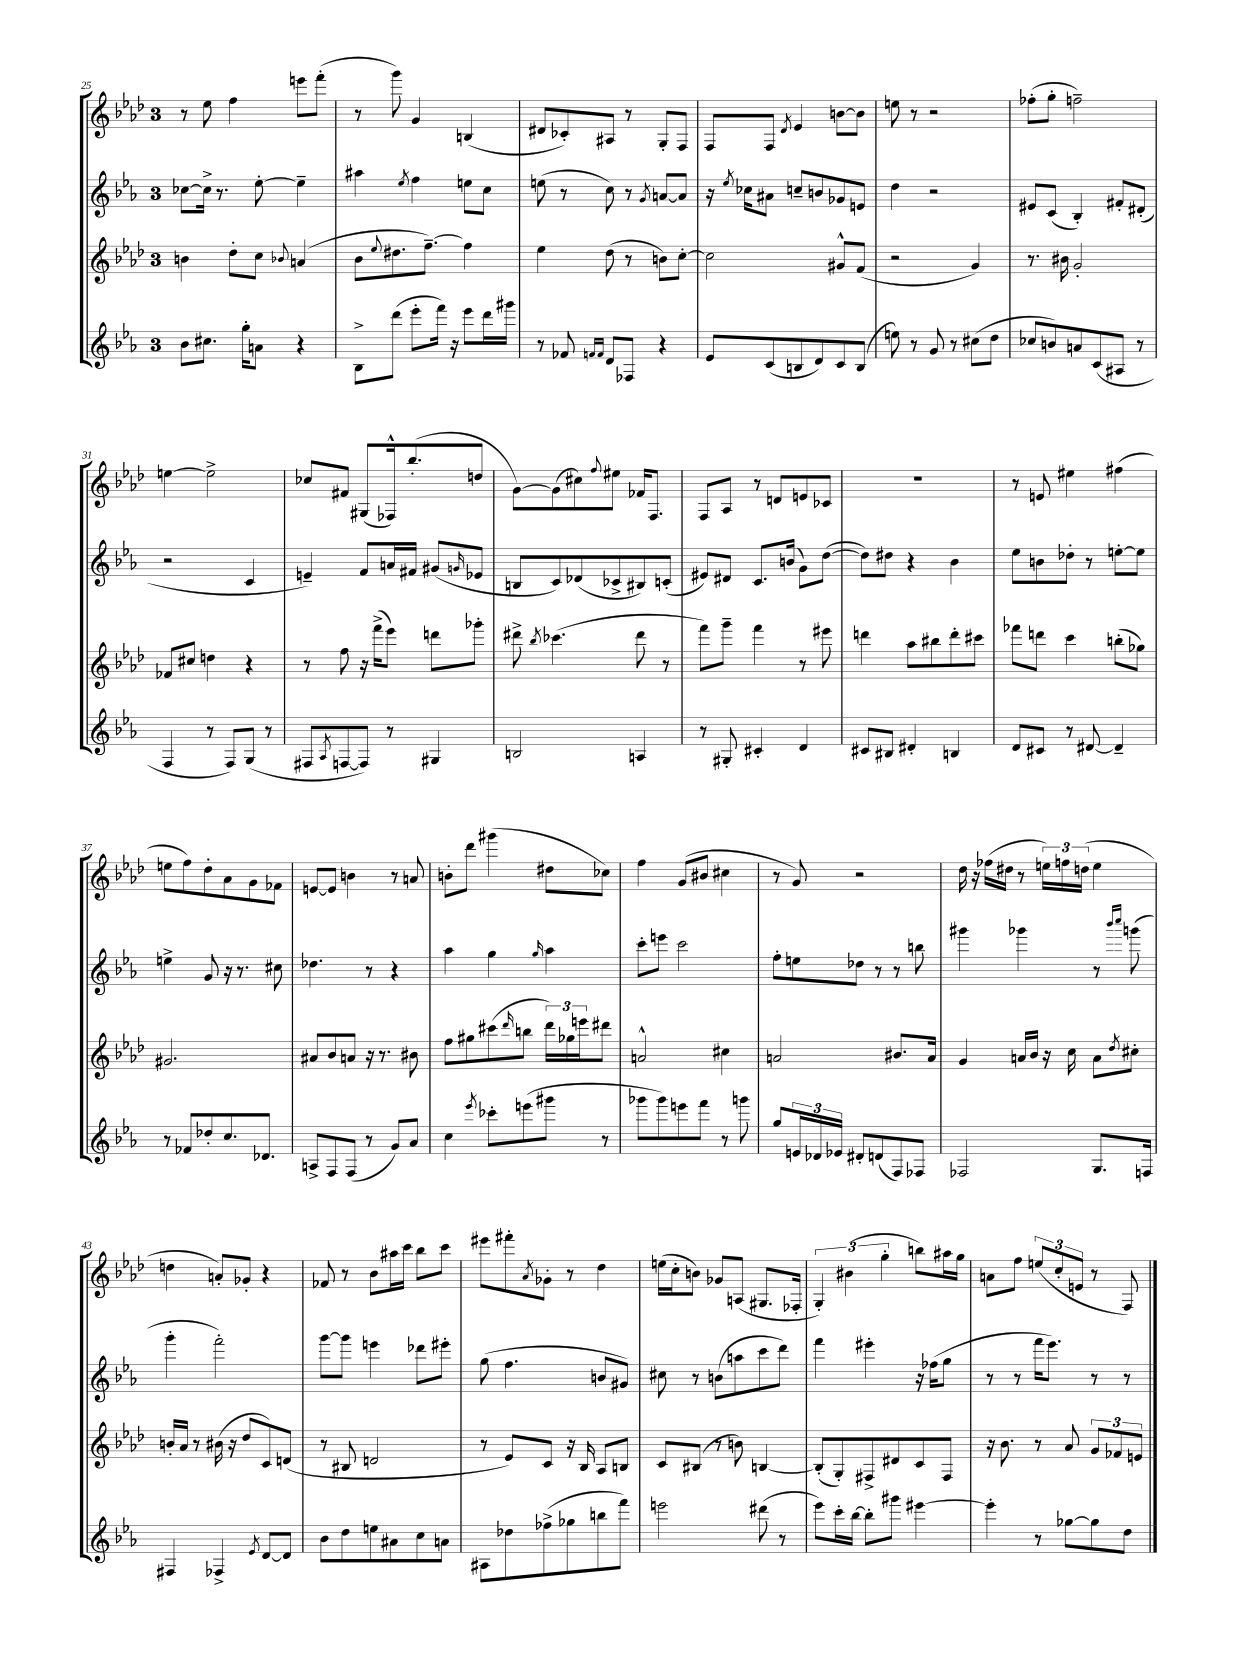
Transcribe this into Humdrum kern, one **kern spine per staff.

**kern	**kern	**kern	**kern
*part4	*part3	*part2	*part1
*staff4	*staff3	*staff2	*staff1
*clefG2	*clefG2	*clefG2	*clefG2
*k[b-e-a-]	*k[b-e-a-d-]	*k[b-e-a-]	*k[b-e-a-d-]
*M3/4	*M3/4	*M3/4	*M3/4
=25	=25	=25	=25
8b-\L	4bn\	[8cc-X\L	8r
8.cc#X\J	.	16cc-^\Jk]	8ee-\
.	.	8.r	.
.	8dd-'\L	.	4ff\
16gg'\KL	.	.	.
8an\J	8cc\J	[8ee-'\	.
.	8qqb-X/	.	.
4r	(4an/	4ee-~\]	8eeen\L
.	.	.	(8fff'\J
=26	=26	=26	=26
8B-^\L	8b-\L	4aa#X\	8r
.	8qqee-/	.	.
(8ddd\J	8.dd#X\	.	8ggg\)
.	.	8qee-/	.
8eee-'\L	.	4ff\	4g/
.	[8.ff~\J)	.	.
16fff\Jk)	.	.	.
16r	.	.	.
8eee-\L	4ff\]	8een\L	(4Bn/
16ddd\L	.	8cc\J	.
16ggg#X\JJ	.	.	.
=27	=27	=27	=27
8r	4ee-\	(8een\	8d#X/L
8f-X/	.	8r	8c-X'/)
16qqfn/LL	.	.	.
16qqf/JJ	.	.	.
8d/L	(8dd-\	8cc\)	8A#X/J
8F-X/J	8r	8r	8r
.	.	8qg/	.
4r	8bn\L)	[8an/L	8G'/L
.	[8cc'\J	8a/J]	8F/J
=28	=28	=28	=28
8e-/L	2cc\]	16r	8F/L
.	.	8qee-/	.
.	.	16cc-X\KL	.
(8c/	.	8a#X\J	8F/J
.	.	.	8qd-/
8Bn/	.	8ccn~/L	4e-/
8d/)	.	8bn/	.
8c/	8g#X^^/L	8g-X/	[8bn\L
(8B/J	(8f/J	8en/J	8b\J]
=29	=29	=29	=29
8een\)	2r	4dd\	8een\
8r	.	.	8r
8g/	.	2r	2r
8r	.	.	.
(8cc#X\L	4g/)	.	.
8dd\J	.	.	.
=30	=30	=30	=30
8cc-X/L	8.r	8e#X/L	(8ff-X'\L
8bn/)	.	(8c/J	8gg'\J
.	16b#X\	.	.
8an/	2g'/	4B-'/)	2ffn~\)
(8c/	.	.	.
8A#X/J	.	8f#X'/L	.
8r	.	(8d#X'/J	.
!!LO:LB:g=z
=31	=31	=31	=31
4F/	8f-X/L	2r	[4een\
.	8cc#X/J	.	.
8r	4ddn\	.	2ee^\]
8F/L)	.	.	.
(8G/J	4r	4c/	.
8r	.	.	.
=32	=32	=32	=32
8F#X/L	8r	4en~/)	8cc-X/L
8qA-/	.	.	.
[8Fn/	8ff\	.	8f#X/J
8F/J])	16r	8f/L	(8G#X/L
.	(16fff^\KL	.	.
8r	8eee-\J)	16an/L	16F-X^^/k)
.	.	16f#X/JJ	(8.bb-'/
4G#X/	8dddn\L	(8g#X/L	.
.	.	16qqgn/	.
.	8ggg-X'\J	8e-X/J	8ddn/J
=33	=33	=33	=33
2Bn/	8ddd#X^\	8Bn/L	[8g\L)
.	8qbb-/	.	.
.	(4.ccc-X\	8c/)	(8g\]
.	.	(8d-X/	8cc#X\)
.	.	.	8qqff/
.	.	8c-X^/	8ee#X\J
4An/	8ddd#\	8B#X/)	16f-X/KL
.	.	.	8.F/J
.	8r	(8cn'/J	.
=34	=34	=34	=34
8r	8fff\L)	8e#X/L)	8F/L
8G#X'/	8ggg~\J	8d#X/J	8A-/J
4c#X'/	4fff\	8.c/L	8r
.	.	.	8dn/L
.	.	(16bn/Jk	.
4d/	8r	8g\L)	8en/
.	8eee#X\	([8dd\J	8c-X/J
=35	=35	=35	=35
8c#X/L	4dddn\	8dd\L])	2.r
8B#X/J	.	8dd#X\J	.
4d#X'/	8aa-\L	4r	.
.	8bb#X\	.	.
4Bn/	8ddd'\	4b-\	.
.	8ccc#X\J	.	.
=36	=36	=36	=36
8d/L	8fff-X\L	8ee-\L	8r
8c#X/J	8dddn\J	8bn\	8en/
8r	4ccc\	8dd-X'\J	4ee#X\
[8d#X/	.	8r	.
4d#~/]	(8bbn'\L	[8een'\L	(4ff#X\
.	8gg-X\J)	8ee\J]	.
!!LO:LB:g=z
=37	=37	=37	=37
8r	2.g#X/	4een^\	8een\L
8f-X/L	.	.	8ff\)
8dd-X'/	.	8g/	8dd-'\
8.cc/	.	16r	8a-\
.	.	8.r	.
.	.	.	8g\
8.d-X/J	.	.	.
.	.	8cc#X\	8f-X\J
=38	=38	=38	=38
8An^/L	8a#X/L	4.dd-X\	[8en/L
8F/	8b-/	.	8e/J]
(8F/J	8an/J	.	4bn\
8r	16r	8r	.
.	8.r	.	.
8g/L)	.	4r	8r
8a-/J	8b#X\	.	8an/
=39	=39	=39	=39
4cc\	8ff\L	4aa-\	8bn'\L
.	8gg#X\	.	8ddd-\J
8qeee-/	.	.	.
8ccc-X'\L	(8ccc#X\	4gg\	(4ggg#X\
.	16qqddd-/	.	.
(8eeen\	8bbn\J	.	.
.	.	16qqgg/	.
8ggg#X\J	24ddd-\LL)	4aa-\	8dd#X\L
.	24gg-X\	.	.
.	24eeen\J	.	.
8r	8ddd#X\J	.	8cc-X\J)
=40	=40	=40	=40
8ggg-X\L	2an^^/	8ccc'\L	4ff\
8ggg-\)	.	8eeen\J	.
8eeen\	.	2ccc\	(8g/L
8fff\J	.	.	8b#X/J
8r	4cc#X\	.	4cc#X\
8gggn\	.	.	.
=41	=41	=41	=41
8gg/L	2an/	8ff'\L	8r
24en/L	.	8een\	8g/)
24d-X/	.	.	.
24e-X/JJ	.	.	.
8d#X'/L	.	8dd-X\J	2r
(8dn/	.	8r	.
8F/)	8.b#X/L	8r	.
8F-X/J	.	8bbn\	.
.	16a/Jk	.	.
=42	=42	=42	=42
2F-X/	4g/	4ggg#X\	16dd-\
.	.	.	16r
.	.	.	(16ff-X\LL
.	.	.	16dd#X\JJ
.	16an/LL	4ggg-X\	8r
.	16b-/JJ	.	.
.	16r	.	24een\LL)
.	.	.	24ffn\
.	16cc\	.	.
.	.	.	(24ddn\JJ
8.G/L	8a\L	8r	4ee\
.	.	16qqbbb-/LL	.
.	8qdd-/	16qqcccc/JJ	.
.	8cc#X'\J	(8gggn\	.
16Fn/Jk	.	.	.
!!LO:LB:g=z
=43	=43	=43	=43
4F#X/	16bn'/LL	4ggg'\	4ddn\
.	16a-/JJ	.	.
.	8r	.	.
4F-X^/	(16b#X\	2fff'\)	8an'/L)
.	16r	.	.
.	8dd-/L	.	8g-X'/J
8qe-/	.	.	.
[8d/L	8c/)	.	4r
8d/J]	(8dn/J	.	.
=44	=44	=44	=44
8b-\L	8r	[8ggg\L	8f-X/
8dd\	8B#X/	8ggg\J]	8r
8een\	2dn/	4eeen\	8b-\L
8a#X\	.	.	16aa#X\L
.	.	.	16ccc\JJ
8cc\	.	8ddd-X\L	8bb-\L
8an\J	.	8eee#X'\J	8ccc\J
=45	=45	=45	=45
8A#X\L	8r	(8gg\	8eee#X\L
8dd-X\	8e-/L)	4.ff\	8fff#X'\
.	.	.	8qa-/
(8ff-X^\	8c/J	.	8g-X'\J
8gg-X\	16r	.	8r
.	16B-/	.	.
8bbn\	8A-/L	8bn/L	4dd-\
8fff\J)	8Bn/J	8g#X/J)	.
=46	=46	=46	=46
2eeen\	8c/L	8cc#X\	(16een\LL
.	.	.	16cc'\J
.	(8B#X/J	8r	8bn\J)
.	8r	(8bn\L	8g-X/L
.	8bn\)	8aan\	(8An/J
(8ddd#X\	[4Bn/	8ccc\	8.G#X/L
8r	.	8ddd\J)	.
.	.	.	16F-X'/Jk
=47	=47	=47	=47
8eee-\L)	(8B'/L]	4fff\	6G'/)
16ccc'\L	8G'/)	.	.
.	.	.	(6b#X\
[16bb-\JJ	.	.	.
8bb-'\L]	8F#X^/	4eee#X'\	.
.	.	.	6gg'\
8ggg#X\J	8d#X/	.	.
[4eee#X\	8c/	16r	8bbn\L)
.	.	(16ff-X\KL	.
.	8F#/J	8gg\J	16aa#X\L
.	.	.	16gg\JJ
=48	=48	=48	=48
4eee#'\]	16r	8r	8an\L
.	8.b-\	.	.
.	.	8r	8ff\J
8r	8r	16fff\KL	(12een/L
.	.	8.eee-\J)	.
.	.	.	12cc'/
[8gg-X\L	8a-/	.	.
.	.	.	12en/J
8gg-\]	12g/L	8r	8r
.	12f-X/	.	.
8dd\J	.	8r	8F/)
.	12en/J	.	.
==	==	==	==
*-	*-	*-	*-
